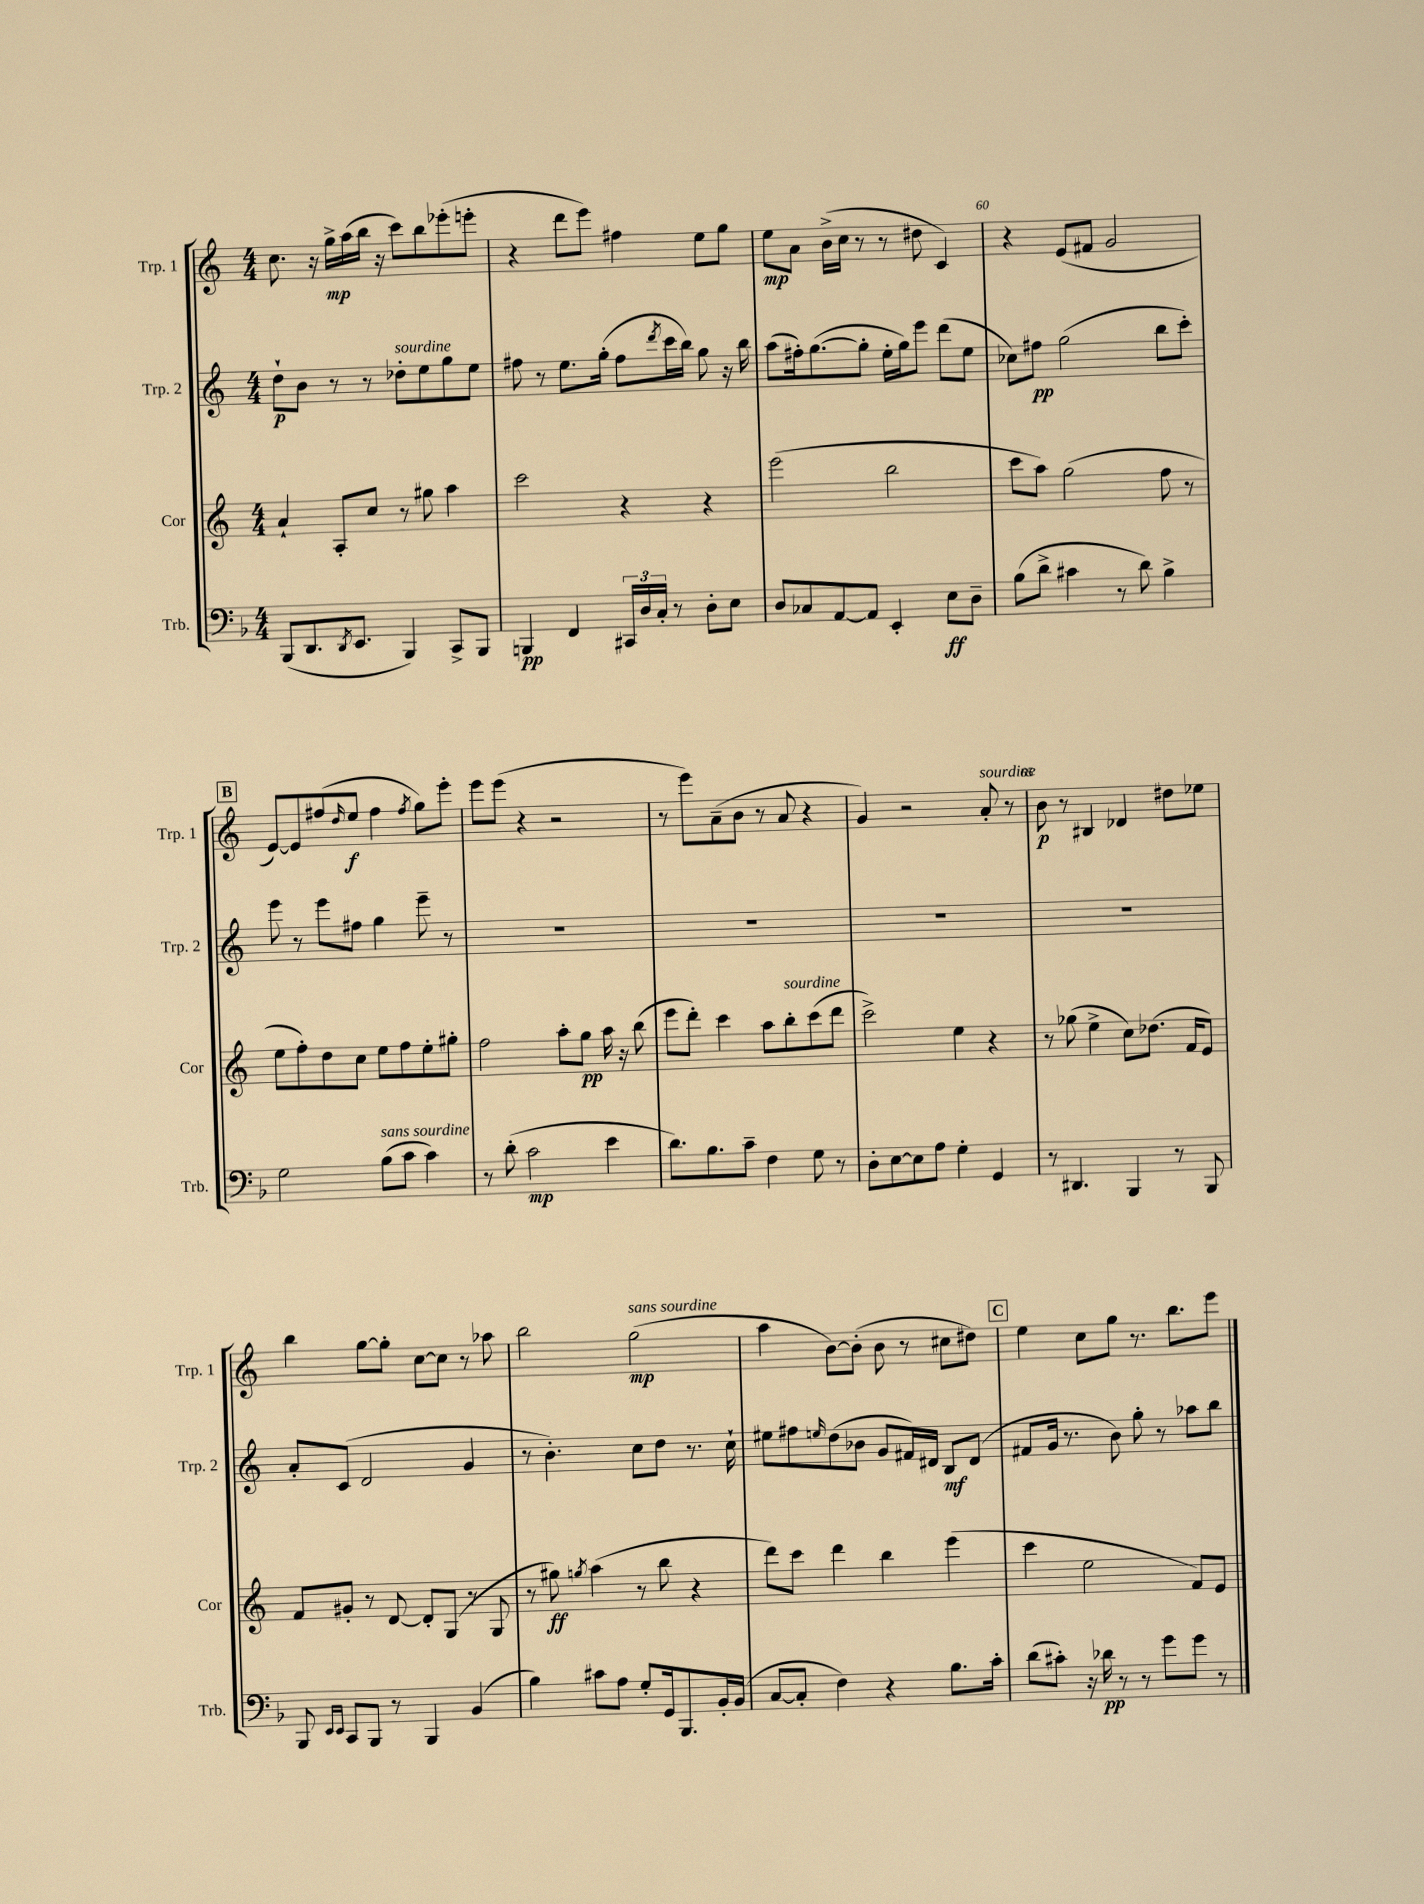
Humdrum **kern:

**kern	**kern	**kern	**kern
*staff4	*staff3	*staff2	*staff1
*clefF4	*clefG2	*clefG2	*clefG2
*k[b-]	*k[]	*k[]	*k[]
*M4/4	*M4/4	*M4/4	*M4/4
(8BBB-	4a`	8dd`	8.cc
8.DD	.	8b	.
.	.	.	16r
.	8A'	8r	16gg^
8qDD	.	.	.
8.EE	.	.	(16aa
.	8cc	8r	16bb
.	.	.	16r
4BBB-)	8r	8dd-'	8ccc)
.	8gg#	8ee	8bb
8CC^	4aa	8gg	(8eee-'
8BBB-	.	8ee	8eee'
=	=	=	=
4BBB	2ccc	8ff#	4r
.	.	8r	.
4FF	.	8.ee	8ddd
.	.	.	8eee)
.	.	(16gg'	.
24CC#	4r	8ff#	4ff#
24D	.	.	.
24C'	.	.	.
.	.	8qddd	.
8r	.	16ccc	.
.	.	16bb)	.
8D'	4r	8gg	8ee
8E	.	16r	8gg
.	.	16bb	.
=	=	=	=
8D	(2eee	(8aa	8ee
8C-	.	16ff#')	8a
.	.	([8.gg	.
[8AA	.	.	(16b^
.	.	.	16cc
8AA]	.	8gg']	8r
4EE'	2bb	16ee'	8r
.	.	16gg)	.
.	.	8eee	8dd#
8E	.	(8ddd	4c)
8D~	.	8ee	.
=	=	=	=
(8B-	8ccc	8cc-)	4r
8d^	8aa)	8ff#	.
4c#	(2gg	(2gg	(8e
.	.	.	8f#
8r	.	.	2g
8d)	.	.	.
4B-^	8ff	8bb	.
.	8r	8ccc')	.
=	=	=	=
2G	8ee	8eee	[8e)
.	8ff')	8r	8e]
.	8dd	8eee	(8ff#
.	.	.	16qqdd
.	8cc	8ff#	8ee
(8B-	8ee	4gg	4ff#
8c	8ff	.	.
.	.	.	8qff#
4c)	8ee'	8eee~	8gg)
.	8gg#'	8r	8eee'
=	=	=	=
8r	2ff	1r	8eee
(8d'	.	.	(8eee
2c	.	.	4r
.	8aa'	.	2r
.	8gg	.	.
4e	16aa	.	.
.	16r	.	.
.	(8bb	.	.
=	=	=	=
8.d)	8eee	1r	8r
.	8ddd')	.	8eee)
8.B-	.	.	.
.	4ccc	.	(8a~
8c~	.	.	8b
4F	8aa	.	8r
.	8bb'	.	8a
8G	(8ccc	.	4r
8r	8ddd	.	.
=	=	=	=
8D'	2ccc^)	1r	4g)
[8E	.	.	.
8E]	.	.	2r
8A	.	.	.
4G'	4ee	.	.
4GG	4r	.	8a'
.	.	.	8r
=	=	=	=
8r	8r	1r	8b
4.DD#	(8gg-	.	8r
.	4ee^	.	4B#
4BBB-	8cc)	.	4d-
.	(8.dd-	.	.
8r	.	.	8dd#
.	16f	.	.
8BBB-	8e)	.	8ee-
=	=	=	=
8BBB-	8f	8a'	4bb
16qqEE	.	.	.
16qqEE	.	.	.
8CC	8g#'	(8c	.
8BBB-	8r	2d	[8gg
8r	[8d	.	8gg']
4BBB-	8d']	.	[8cc
.	(8G	.	8cc]
(4BB-	8r	4g	8r
.	8G	.	8aa-
=	=	=	=
4B-)	8r	8r	2bb
.	8gg#)	4.b')	.
.	8qgg	.	.
8c#	(4aa	.	.
8A	.	.	.
8G'	8r	8cc	(2gg
16GG	8bb	8dd	.
8.BBB-	.	.	.
.	4r	8.r	.
16BB-'	.	.	.
(16BB-	.	16cc`	.
=	=	=	=
[8C	8ddd)	8ee#	4aa
8C']	8ccc	8ff#	.
.	.	16qqee	.
4F)	4ddd	(8dd	[8b)
.	.	8b-	(8b']
4r	4bb	8g	8b
.	.	16f#)	8r
.	.	16d#	.
8.B-	(4eee	8B	8cc#
.	.	(8d#	8dd#)
16c'	.	.	.
=	=	=	=
(8d	4ccc	8f#	4ee
8c#')	.	16g	.
.	.	8.r	.
16r	2ee	.	8cc
16d-	.	.	.
8r	.	8b)	8gg
8r	.	8gg'	8.r
8g	.	8r	.
.	.	.	8.bb
8g	8f)	8aa-	.
8r	8e	8bb	8eee
==	==	==	==
*-	*-	*-	*-
